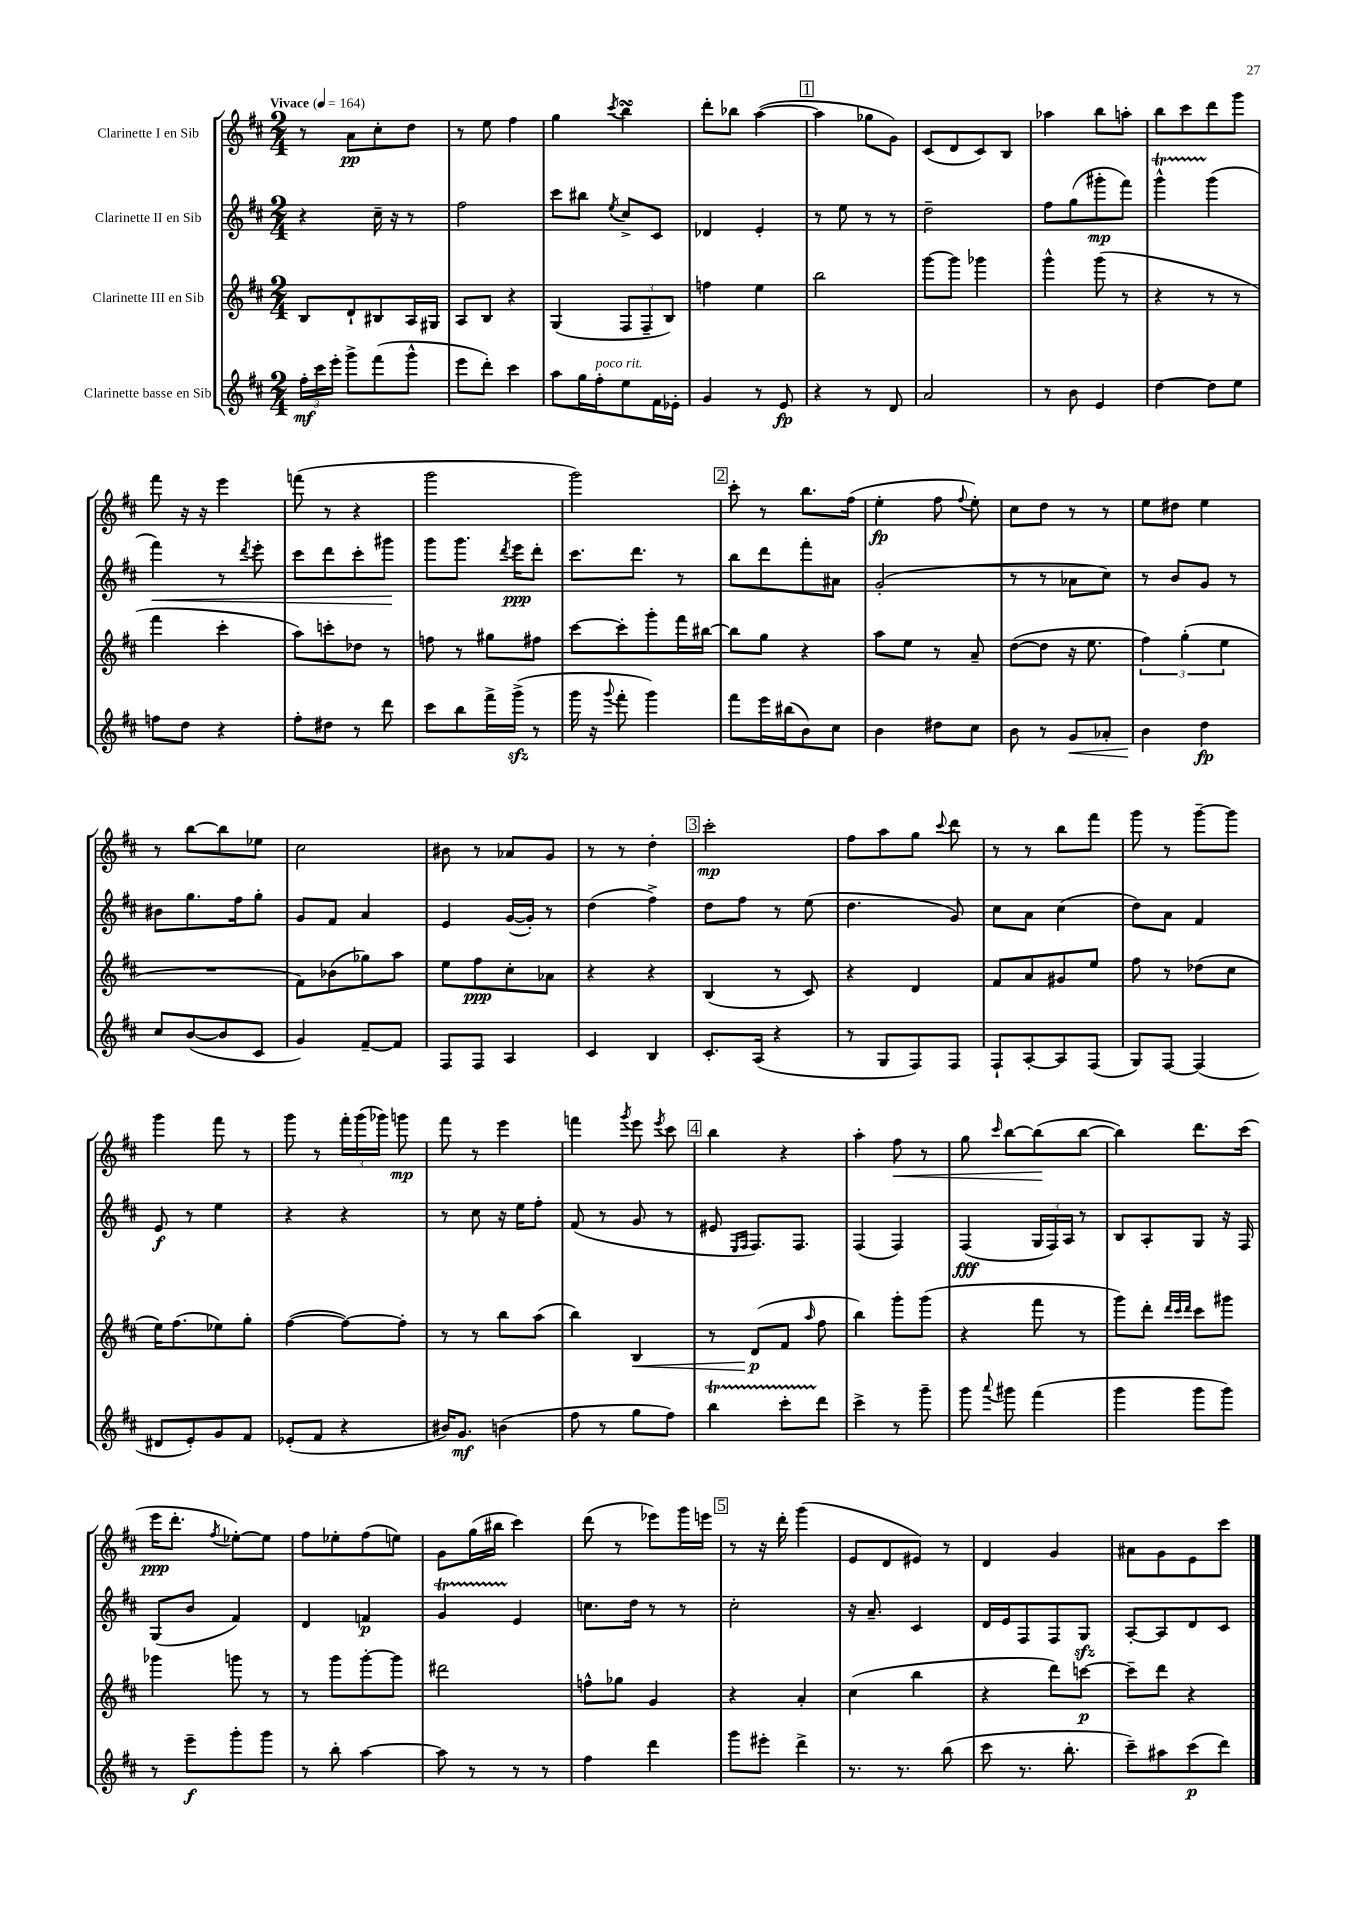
<<
\new StaffGroup <<
\new Staff = "s0" \with { instrumentName = "Clarinette I en Sib" } {
    \clef treble \key d \major \numericTimeSignature \time 2/4 \tempo "Vivace" 4 = 164
    \autoBeamOff r8 a'8[\pp cis''8-. d''8] |
    r8 e''8 fis''4 |
    g''4 \acciaccatura { cis'''8 } b''4\turn |
    d'''8[-. bes''8] a''4~( |
    \mark \markup { \box "1" } a''4 ges''8[ g'8]) |
    cis'8[( d'8 cis'8) b8] |
    aes''4 b''8[ a''8]-. |
    b''8[ cis'''8 d'''8 g'''8] |
    fis'''8 r16 r16 e'''4 |
    f'''8( r8 r4 |
    g'''2 |
    g'''2) |
    \mark \markup { \box "2" } cis'''8-. r8 b''8.[ fis''16]( |
    e''4-.\fp fis''8 \appoggiatura { fis''8 } e''8-.) |
    cis''8[ d''8] r8 r8 |
    e''8[ dis''8] e''4 |
    r8 b''8[~ b''8 ees''8] |
    cis''2 |
    bis'8 r8 aes'8[ g'8] |
    r8 r8 d''4-. |
    \mark \markup { \box "3" } cis'''2-.\mp |
    fis''8[ a''8 g''8] \appoggiatura { cis'''8 } d'''8 |
    r8 r8 b''8[ fis'''8] |
    g'''8 r8 g'''8[~-- g'''8] |
    g'''4 fis'''8 r8 |
    g'''8 r8 \tuplet 3/2 { fis'''16[-. g'''16( ges'''16]) } g'''8\mp |
    fis'''8 r8 e'''4 |
    f'''4 \acciaccatura { g'''8 } e'''8 \acciaccatura { e'''8 } cis'''8 |
    \mark \markup { \box "4" } b''4 r4 |
    a''4-. fis''8\< r8 |
    g''8 \grace { cis'''16 } b''8[~ b''8\!( b''8]~ |
    b''4) d'''8.[ cis'''16]( |
    e'''16[\ppp d'''8.]-. \acciaccatura { fis''8 } ees''8[~-.) ees''8] |
    fis''8[ ees''8-. fis''8( e''8]) |
    g'8[ g''16( bis''16] cis'''4) |
    d'''8( r8 ees'''8[) g'''16 e'''16] |
    \mark \markup { \box "5" } r8 r16 d'''16-. g'''4( |
    e'8[ d'8 eis'8]) r8 |
    d'4 g'4 |
    ais'8[ g'8 e'8 cis'''8] \bar "|." |
}
\new Staff = "s1" \with { instrumentName = "Clarinette II en Sib" } {
    \clef treble \key d \major \numericTimeSignature \time 2/4
    \autoBeamOff r4 cis''16-- r16 r8 |
    fis''2 |
    cis'''8[ bis''8] \acciaccatura { e''8 } cis''8[-> cis'8] |
    des'4 e'4-. |
    \mark \markup { \box "1" } r8 e''8 r8 r8 |
    d''2-- |
    fis''8[ g''8( gis'''8-.\mp fis'''8]) |
    g'''4-^\startTrillSpan g'''4\stopTrillSpan( |
    fis'''4\<) r8 \acciaccatura { d'''8 } e'''8-. |
    cis'''8[ d'''8 cis'''8-. gis'''8]\! |
    g'''8[ g'''8.] \acciaccatura { d'''8 } e'''16[\ppp d'''8]-. |
    cis'''8.[ d'''8.] r8 |
    \mark \markup { \box "2" } b''8[ d'''8 fis'''8-. ais'8] |
    g'2-.( |
    r8 r8 aes'8[ cis''8]) |
    r8 b'8[ g'8] r8 |
    bis'8[ g''8. fis''16 g''8]-. |
    g'8[ fis'8] a'4 |
    e'4 g'16[~( g'16]-.) r8 |
    d''4( fis''4->) |
    \mark \markup { \box "3" } d''8[ fis''8] r8 e''8( |
    d''4. g'8) |
    cis''8[ a'8] cis''4( |
    d''8[) a'8] fis'4 |
    e'8\f r8 e''4 |
    r4 r4 |
    r8 cis''8 r16 e''16[ fis''8]-. |
    fis'8( r8 g'8 r8 |
    \mark \markup { \box "4" } eis'8 \grace { e16[ fis16] } fis8.[) fis8.] |
    fis4( fis4) |
    fis4\fff( \tuplet 3/2 { g16[ fis16) a16] } r8 |
    b8[ a8-. g8] r16 fis16 |
    g8[( b'8] fis'4) |
    d'4 f'4\p |
    g'4\startTrillSpan e'4\stopTrillSpan |
    c''8.[ d''16] r8 r8 |
    \mark \markup { \box "5" } cis''2-. |
    r16 a'8.-- cis'4 |
    d'16[ e'16 fis8 fis8 g8]\sfz |
    a8[~-. a8 d'8 cis'8] \bar "|." |
}
\new Staff = "s2" \with { instrumentName = "Clarinette III en Sib" } {
    \clef treble \key d \major \numericTimeSignature \time 2/4
    \autoBeamOff b8[ d'8-! bis8 a16 gis16] |
    a8[ b8] r4 |
    g4( \tuplet 3/2 { fis8[ fis8-- b8]) } |
    f''4 e''4 |
    \mark \markup { \box "1" } b''2 |
    g'''8[~ g'''8] ges'''4 |
    g'''4-^ g'''8( r8 |
    r4 r8 r8 |
    fis'''4 cis'''4-. |
    a''8[) c'''8-. des''8] r8 |
    f''8 r8 gis''8[ fis''8] |
    cis'''8[~ cis'''8-. g'''8-. fis'''16 bis''16]~ |
    \mark \markup { \box "2" } bis''8[ g''8] r4 |
    a''8[ e''8] r8 a'8-- |
    d''8[~( d''8] r16 e''8. |
    \tuplet 3/2 { fis''4) g''4-.( e''4 } |
    R2 |
    fis'8[) bes'8( ges''8) a''8] |
    e''8[ fis''8\ppp cis''8-. aes'8] |
    r4 r4 |
    \mark \markup { \box "3" } b4( r8 cis'8) |
    r4 d'4 |
    fis'8[ a'8 gis'8 e''8] |
    fis''8 r8 des''8[( cis''8] |
    e''16[) fis''8.( ees''8) g''8]-. |
    fis''4~( fis''8[~) fis''8]-. |
    r8 r8 b''8[ a''8]( |
    b''4) b4\< |
    \mark \markup { \box "4" } r8 d'8[\p\!( fis'8] \grace { a''16 } fis''8 |
    b''4) g'''8[-. g'''8]( |
    r4 fis'''8 r8 |
    g'''8[) d'''8]-. \grace { d'''32[ cis'''32 d'''32] } cis'''8[ gis'''8] |
    ges'''4 g'''8 r8 |
    r8 g'''8[ g'''8~-. g'''8] |
    dis'''2 |
    f''8[-^ ges''8] g'4 |
    \mark \markup { \box "5" } r4 a'4-. |
    cis''4( b''4 |
    r4 d'''8[) c'''8]~\p |
    c'''8[-- d'''8] r4 \bar "|." |
}
\new Staff = "s3" \with { instrumentName = "Clarinette basse en Sib" } {
    \clef treble \key d \major \numericTimeSignature \time 2/4
    \autoBeamOff \tuplet 3/2 { fis''16[-.\mf cis'''16 e'''16]-. } g'''8[-> fis'''8( g'''8]-^ |
    e'''8[ d'''8]-.) cis'''4 |
    a''8[ g''16 fis''16-.^\markup { \italic "poco rit." } e''8 fis'16 ees'16]-. |
    g'4 r8 e'8\fp |
    \mark \markup { \box "1" } r4 r8 d'8 |
    a'2 |
    r8 b'8 e'4 |
    d''4~ d''8[ e''8] |
    f''8[ d''8] r4 |
    fis''8[-. dis''8] r8 d'''8 |
    cis'''8[ b''8 fis'''16-> g'''16]->\sfz( r8 |
    g'''16 r16 \appoggiatura { g'''8 } fis'''8-. g'''4) |
    \mark \markup { \box "2" } fis'''8[ e'''16 bis''16( b'8) cis''8] |
    b'4 dis''8[ cis''8] |
    b'8 r8 g'8[\< aes'8]-. |
    b'4\! d''4\fp |
    cis''8[ b'8~( b'8 cis'8] |
    g'4) fis'8[~-- fis'8] |
    fis8[ fis8] a4 |
    cis'4 b4 |
    \mark \markup { \box "3" } cis'8.[-. a16]( r4 |
    r8 g8[ fis8) fis8] |
    fis8[-! a8~-. a8 fis8]( |
    g8[) fis8]~ fis4( |
    dis'8[ e'8-.) g'8 fis'8] |
    ees'8[-.( fis'8] r4 |
    bis'16[) g'8.]\mf b'4( |
    fis''8 r8 g''8[ fis''8]) |
    \mark \markup { \box "4" } b''4\startTrillSpan cis'''8[-. d'''8]\stopTrillSpan |
    cis'''4-> r8 g'''8-- |
    g'''8 \appoggiatura { a'''8 } gis'''8 fis'''4( |
    g'''4 g'''8[ g'''8]) |
    r8 e'''8[--\f g'''8-. g'''8] |
    r8 b''8-. a''4~ |
    a''8 r8 r8 r8 |
    fis''4 d'''4 |
    \mark \markup { \box "5" } g'''8[ eis'''8]-. d'''4-> |
    r8. r8. b''8( |
    cis'''8 r8. b''8.-. |
    cis'''8[--) ais''8 cis'''8\p( d'''8]) \bar "|." |
}
>>
>>
\layout { \context { \Score \remove "Bar_number_engraver" } }
